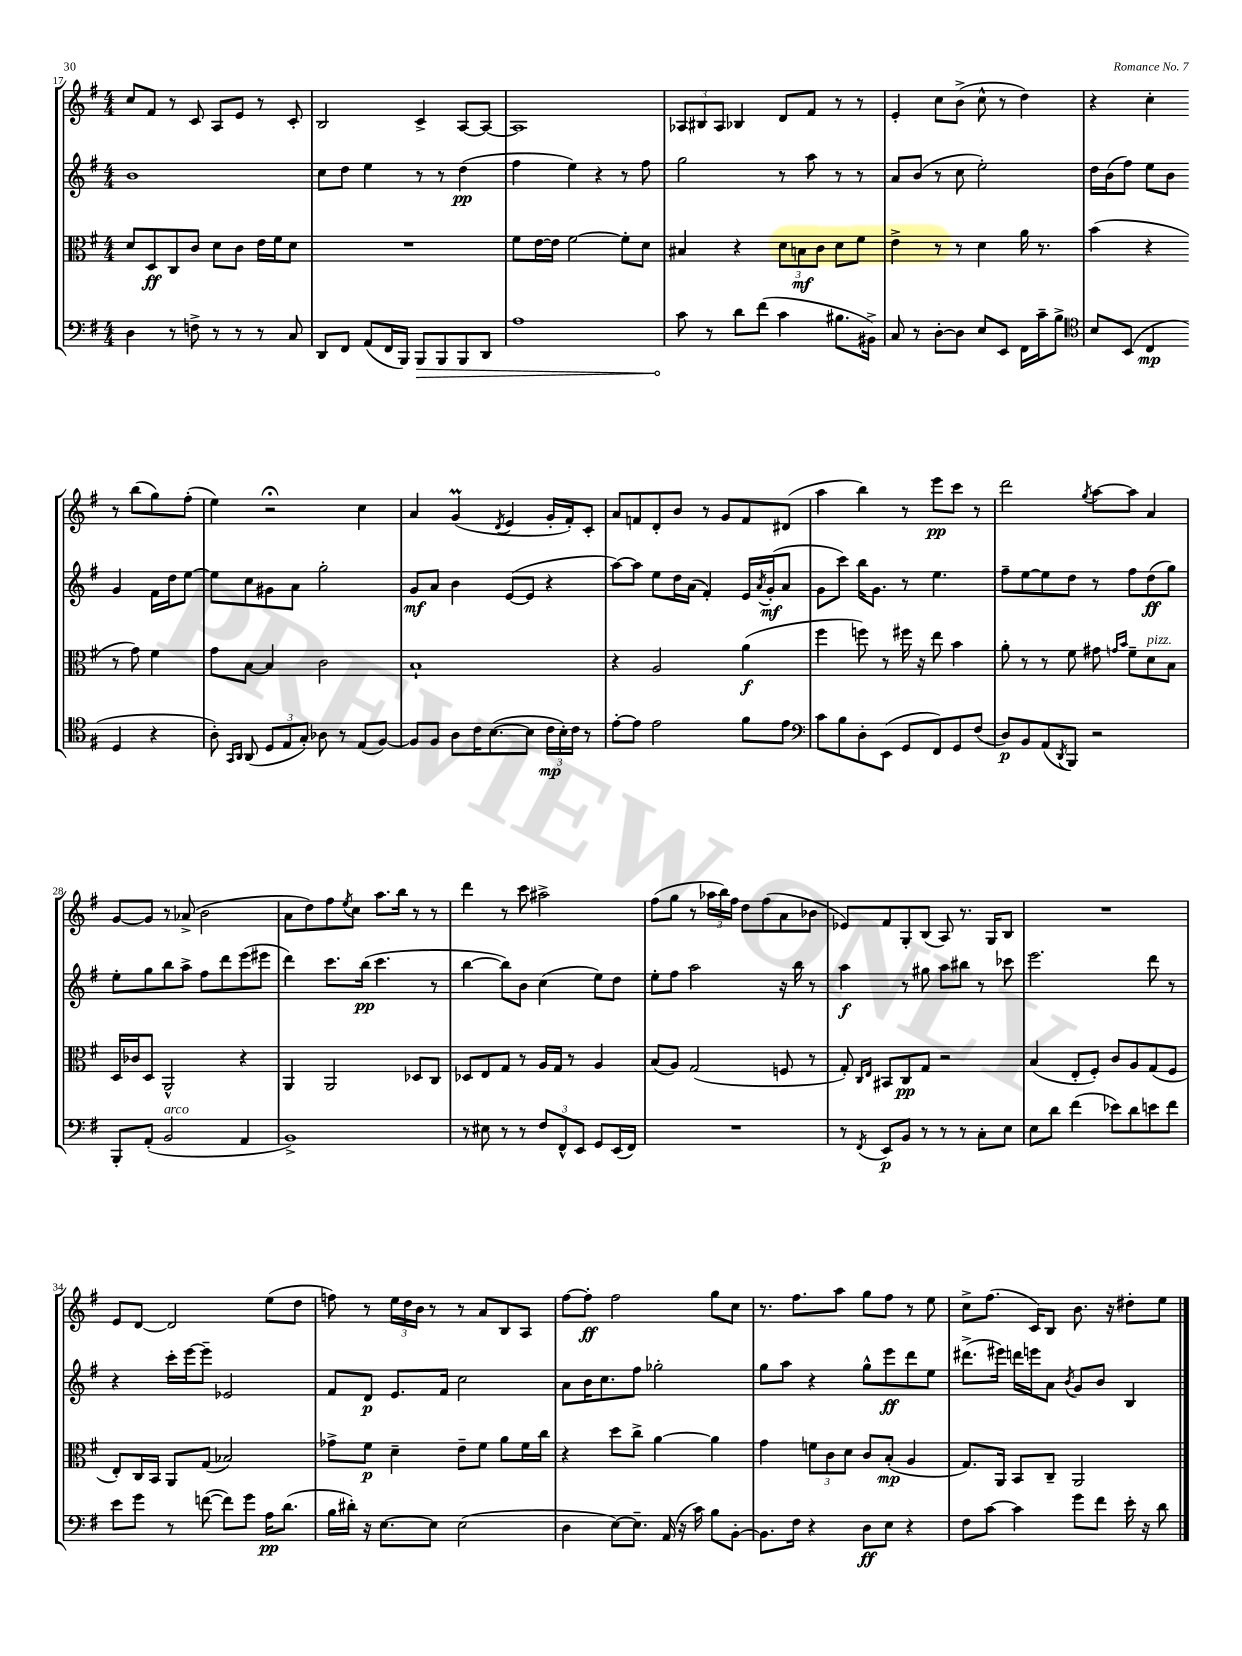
<<
\new StaffGroup <<
\new Staff = "s0" {
    \clef treble \key g \major \numericTimeSignature \time 4/4
    c''8 fis'8 r8 c'8 a8 e'8 r8 c'8-. |
    b2 c'4-> a8~ a8~ |
    a1 |
    \tuplet 3/2 { aes8 bis8 aes8 } bes4 d'8 fis'8 r8 r8 |
    e'4-. c''8 b'8->( c''8-^ r8 d''4) |
    r4 c''4-. r8 b''8( g''8) fis''8-.( |
    e''4) r2\fermata c''4 |
    a'4 g'4\prall( \acciaccatura { d'8 } e'4 g'16-. fis'16-.) c'8-. |
    a'8 f'8 d'8-. b'8 r8 g'8 f'8 dis'8( |
    a''4 b''4) r8 e'''8\pp c'''8 r8 |
    d'''2 \acciaccatura { g''8 } a''8~ a''8 a'4 |
    g'8~ g'8 r8 aes'8->( b'2 |
    a'8 d''8) fis''8 \acciaccatura { e''8 } c''8 a''8. b''16 r8 r8 |
    d'''4 r8 c'''8 ais''2-> |
    fis''8( g''8 r8 \tuplet 3/2 { aes''16 b''16) fis''16 } d''8 fis''8( a'8 bes'8 |
    ees'8) fis'8 g8-. b8( a8) r8. g16 b8 |
    R1 |
    e'8 d'8~ d'2 e''8( d''8 |
    f''8) r8 \tuplet 3/2 { e''16 d''16 b'16 } r8 r8 a'8 b8 a8 |
    fis''8~ fis''8-.\ff fis''2 g''8 c''8 |
    r8. fis''8. a''8 g''8 fis''8 r8 e''8 |
    c''8-> fis''8.( c'16) b8 b'8. r16 dis''8-. e''8 \bar "|." |
}
\new Staff = "s1" {
    \clef treble \key g \major \numericTimeSignature \time 4/4
    b'1 |
    c''8 d''8 e''4 r8 r8 d''4\pp( |
    fis''4 e''4) r4 r8 fis''8 |
    g''2 r8 a''8 r8 r8 |
    a'8 b'8( r8 c''8 e''2-.) |
    d''16 b'16( fis''8) e''8 b'8 g'4 fis'16 d''16 e''8~ |
    e''8 c''8 gis'8 a'8 g''2-. |
    g'8\mf a'8 b'4 e'8~( e'8 r4 |
    a''8~) a''8 e''8 d''16 a'16( fis'4-.) e'16 \acciaccatura { a'8 } g'16-.\mf( a'8 |
    g'8 c'''8) b''16 g'8. r8 e''4. |
    fis''8-- e''8~ e''8 d''8 r8 fis''8 d''8\ff( g''8) |
    e''8-. g''8 b''8 a''8-> fis''8 d'''8 e'''8( eis'''8 |
    d'''4) c'''8. b''16\pp( c'''4. r8 |
    b''4~ b''8) b'8 c''4( e''8) d''8 |
    e''8-. fis''8 a''2 r16 b''16 r8 |
    a''4\f r8 gis''8 a''8 bis''8 r8 ces'''8 |
    e'''2. d'''8 r8 |
    r4 c'''16-. e'''16~ e'''8-- ees'2 |
    fis'8 d'8\p e'8. fis'16 c''2 |
    a'8 b'16 c''8. fis''8 ges''2-. |
    g''8 a''8 r4 g''8-^ e'''8\ff d'''8 e''8 |
    dis'''8.->( eis'''16) d'''16 e'''16 a'8 \acciaccatura { b'8 } g'8 b'8 b4 \bar "|." |
}
\new Staff = "s2" {
    \clef alto \key g \major \numericTimeSignature \time 4/4
    d'8 d8\ff c8 c'8 d'8 c'8 e'16 fis'16 d'8 |
    R1 |
    fis'8 e'16~ e'16 fis'2~ fis'8-. d'8 |
    bis4 r4 \tuplet 3/2 { d'8 b8\mf c'8 } d'8 fis'8 |
    e'4-> r8 r8 d'4 a'16 r8. |
    b'4( r4 r8 g'8) fis'4 |
    g'8 b8~ b4 c'2 |
    b1-! |
    r4 a2 a'4\f( |
    fis''4 f''8) r8 fis''16 r16 e''8 b'4 |
    a'8-. r8 r8 fis'8 gis'8 \grace { g'16 b'16 } fis'8-- d'8^\markup { \italic "pizz." } b8 |
    d16 ces'16 d8 a,2-^ r4 |
    a,4 a,2 des8 c8 |
    des8 e8 g8 r8 a16 g16 r8 a4 |
    b8( a8) g2( f8 r8 |
    g8-.) \grace { c16 e16 } bis,8 c8\pp g8 r2 |
    b4( e8-. fis8-.) c'8 a8 g8( fis8 |
    e8-.) c16 b,16 a,8 g8( bes2) |
    ges'8-> fis'8\p d'4-- e'8-- fis'8 a'8 fis'16 c''16 |
    r4 d''8 c''8-> a'4~ a'4 |
    g'4 \tuplet 3/2 { f'8 c'8 d'8 } c'8 b8-.\mp( a4 |
    g8.) a,16 b,8 c8-- a,2 \bar "|." |
}
\new Staff = "s3" {
    \clef bass \key g \major \numericTimeSignature \time 4/4
    d4 r8 f8-> r8 r8 r8 c8 |
    d,8 fis,8 a,8( fis,16 b,,16) \once \override Hairpin.circled-tip = ##t b,,8\> b,,8 b,,8 d,8 |
    a1 |
    c'8\! r8 d'8 fis'8( c'4 bis8. bis,16->) |
    c8 r8 d8~-. d8 e8 e,8 fis,16 c'16-- b8-> |
    \clef tenor b8 b,8( c4\mp d4 r4 |
    a8-.) \grace { g,16 a,16 } a,8( \tuplet 3/2 { d8 e8 g8-.) } aes8 r8 e8( fis8~) |
    fis8 fis8 a8 c'16 b8.~( b8 \tuplet 3/2 { c'16\mp b16-.) c'16 } r8 |
    e'8~-. e'8 e'2 fis'8 e'8 |
    \clef bass c'8 b8 d8-. e,8( g,8 fis,8) g,8 fis8( |
    d8\p) b,8 a,8( \acciaccatura { d,8 } b,,8) r2 |
    b,,8-. a,8-.( b,2^\markup { \italic "arco" } a,4 |
    b,1->) |
    r8 eis8 r8 r8 \tuplet 3/2 { fis8 fis,8-^ e,8 } g,8 e,16( fis,16) |
    R1 |
    r8 \acciaccatura { fis,8 } e,8\p b,8 r8 r8 r8 c8-. e8 |
    e8 d'8 fis'4( ees'8) d'8 e'8 fis'8 |
    e'8 g'8 r8 f'8~( f'8) g'8 a16\pp d'8.( |
    b16 dis'16-.) r16 e8.~ e8 e2( |
    d4 e8~) e8.-- a,16( r16 c'16) b8 b,8~-. |
    b,8. fis16 r4 d8\ff e8 r4 |
    fis8 c'8~ c'4 g'8 fis'8 e'16-. r16 d'8 \bar "|." |
}
>>
>>
\layout { \context { \Score currentBarNumber = #17 } }
